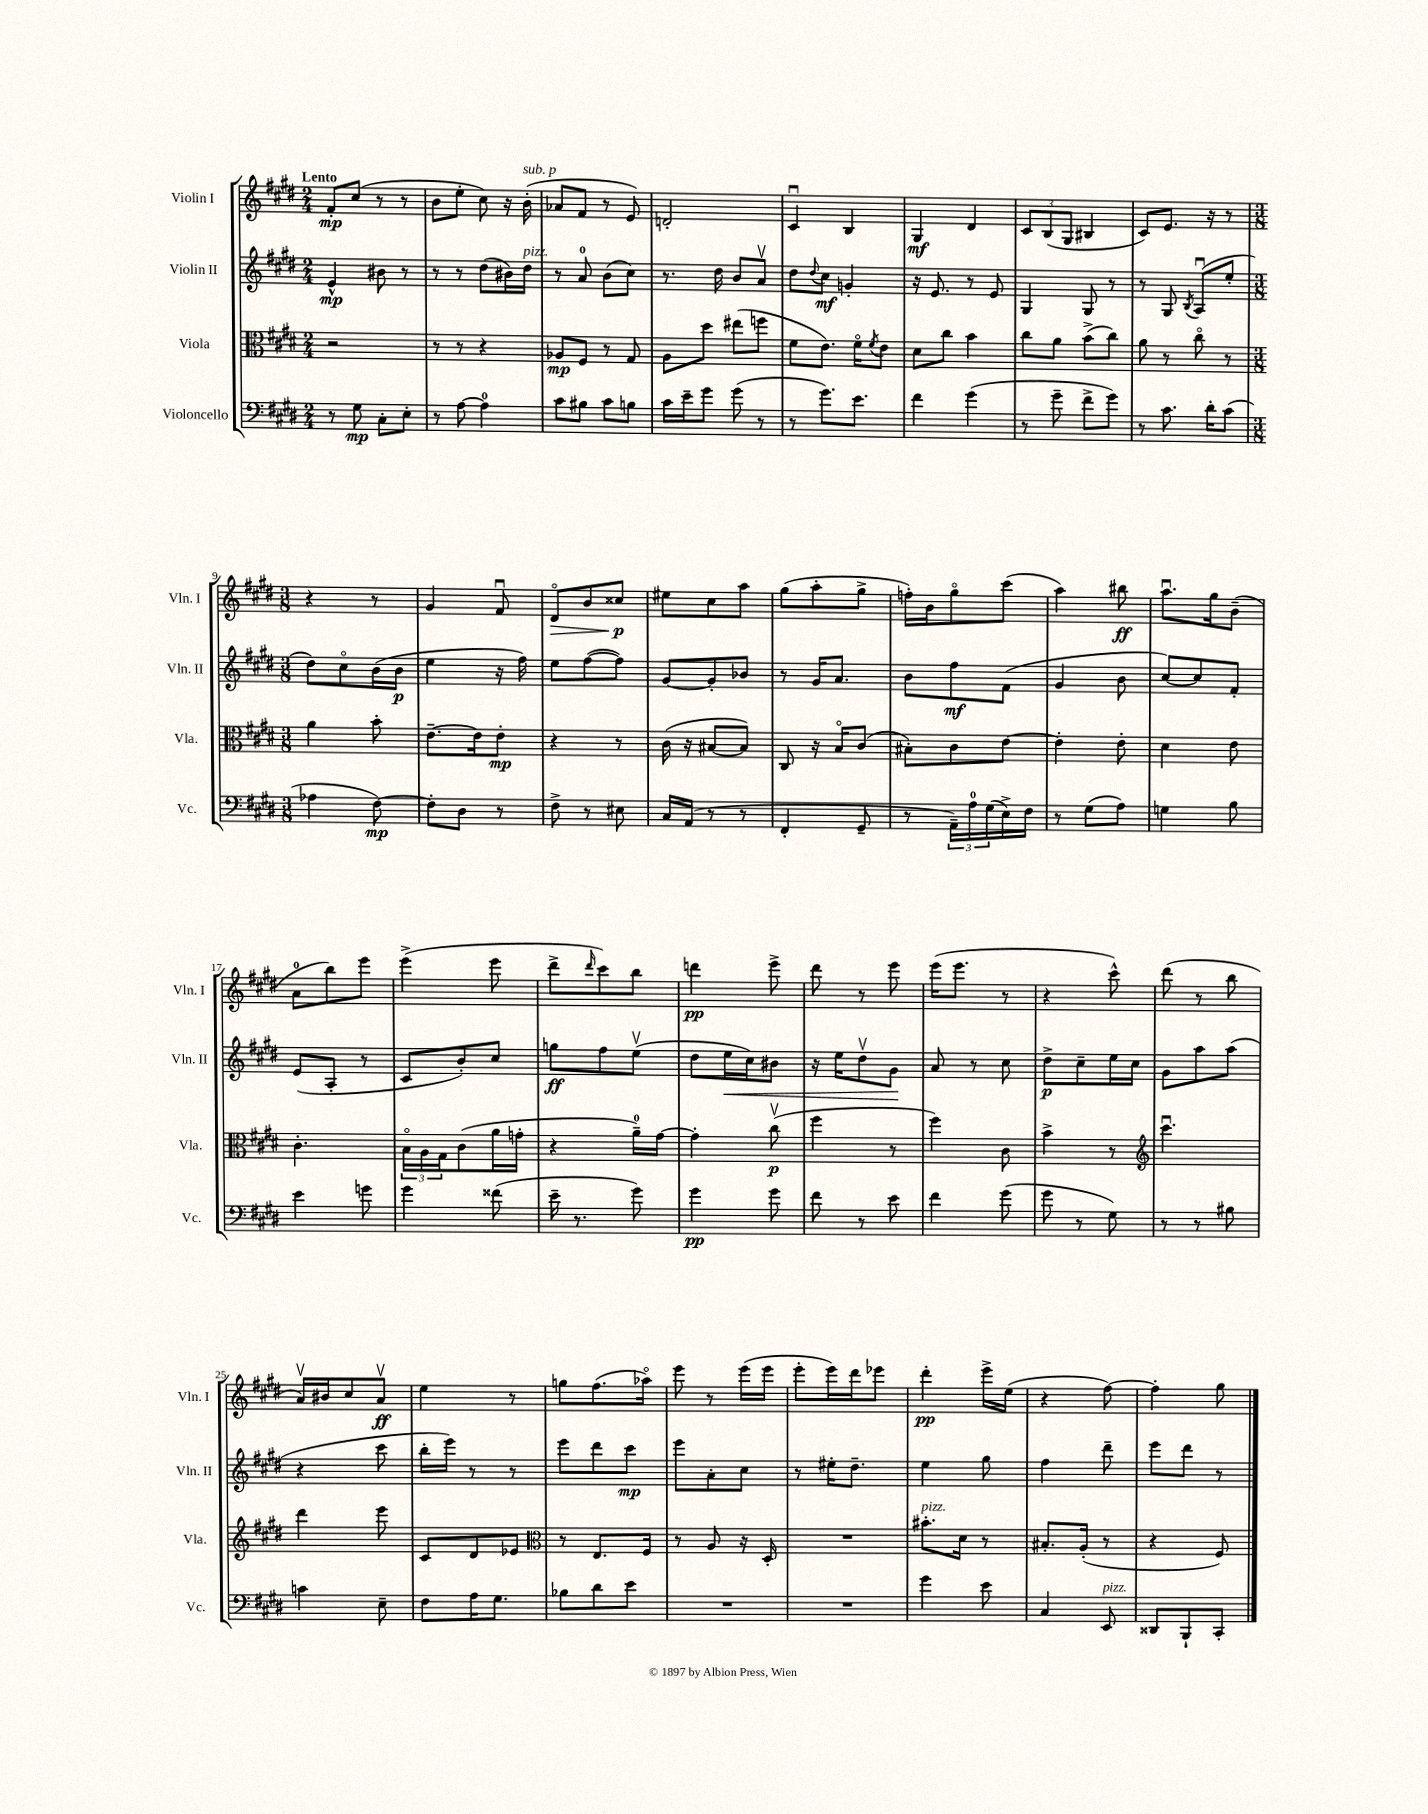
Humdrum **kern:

**kern	**kern	**kern	**kern
*staff4	*staff3	*staff2	*staff1
*clefF4	*clefC3	*clefG2	*clefG2
*k[f#c#g#d#]	*k[f#c#g#d#]	*k[f#c#g#d#]	*k[f#c#g#d#]
*M2/4	*M2/4	*M2/4	*M2/4
8r	2r	4e^^/	8f#'/L
8G#\	.	.	(8cc#/J
8C#'\L	.	8b#\	8r
8E'\J	.	8r	8r
=	=	=	=
8r	8r	8r	8b\L
[8A\	8r	8r	8ee'\J
4A\]	4r	(8dd#\L	8cc#\)
.	.	16b#\L)	16r
.	.	16dd#\JJ	(16b'\
=	=	=	=
8c#\L	8A-/L	8r	8a-/L
8B#\J	8F#/J	8a/	8f#/J
8c#\L	8r	(8b\L	8r
8B\J	8G#/	8cc#\J)	8e/)
=	=	=	=
16c#\LL	8A\L	8.r	2d'/
16e~\J	.	.	.
8g#\J	8dd#\J	.	.
.	.	16dd#\	.
(8g#\	(8ee#\L	8b/L	.
8r	8ff\J	8av/J	.
=	=	=	=
8r	8f#\L	8dd#\L	4c#u/
.	.	8qqdd#/	.
8.g#\L)	8.e\J)	8cc#\J	.
.	.	4g'/	4B/
8.e\J	16f#o\LK	.	.
.	8qf#/	.	.
.	8e\J	.	.
=	=	=	=
4f#\	8d#\L	16r	4G#/
.	.	8.e/	.
.	8cc#\J	.	.
(4g#\	4b\	8r	4d#/
.	.	8e/	.
=	=	=	=
8r	8cc#\L	4G#/	12c#/L
.	.	.	(12B/
8g#~\	8a\J	.	.
.	.	.	12G#/J
8f#^\L	(8b^\L	8G#/	4B#/
8g#\J)	8cc#\J)	8r	.
=	=	=	=
8r	8a\	8r	8c#/L)
8.c#\	8r	8G#/	8.e/J
.	.	8qB/	.
.	8cc#o\	(8Au/L	.
16d#'\LK	.	.	16r
(8c#\J	8r	8ee'/J	8r
=	=	=	=
*M3/8	*M3/8	*M3/8	*M3/8
4A-\	4a\	8dd#\L)	4r
.	.	8cc#o\	.
[8F#\)	8b'\	(16b\L	8r
.	.	16b\JJ	.
=	=	=	=
8F#'\]L	[8.e~\L	4ee\	4g#/
8D#\J	.	.	.
.	16e\]k	.	.
8r	8e'\J	16r	8f#u/
.	.	16ff#\)	.
=	=	=	=
8F#^\	4r	8ee\L	8d#o/L
8r	.	([8ff#\	8b/
8E#\	8r	8ff#\]J)	8cc##/J
=	=	=	=
16C#/LL	(16c#\	[8g#/L	8ee#\L
(16AA/JJ	16r	.	.
8r	[8B#/L	8g#'/]	8cc#\
8r	8B#/]J)	8b-/J	8aa\J
=	=	=	=
4FF#'/	8C#/	8r	(8gg#\L
.	16r	16g#/LK	8aa'\
.	16Bo/LK	8.a/J	.
8GG#~/	(8c#/J	.	8gg#^\J
=	=	=	=
8r	8B#'\L)	8b\L	16ff'\LL)
.	.	.	16b\J
24AA~\LL)	8c#\	8ff#\	8gg#o\
24A\	.	.	.
(24G#\	.	.	.
16E^\)	[8e\J	(8f#\J	(8ccc#\J
16F#\JJ	.	.	.
=	=	=	=
8r	4e'\]	4g#/	4aa\)
(8G#\L	.	.	.
8A\J)	8e'\	8b\	8bb#\
=	=	=	=
4G\	4d#\	[8cc#/L)	8.aau\L
.	.	8cc#/]	.
.	.	.	16gg#\k
8B\	8e\	8f#'/J	(8b~\J
=	=	=	=
4e\	4.c#'\	(8e/L	8a\L
.	.	8A'/J	8bb\)
8g\	.	8r	8eee\J
=	=	=	=
4g#\	24Bo\LL	8c#/L	(4eee^\
.	24A\	.	.
.	24G#\J	.	.
.	(8c#\	8b'/)	.
(8f##\	16a\L	8cc#/J	8eee\
.	16g'\JJ	.	.
=	=	=	=
16e~\	4r	8gg\L	8ddd#^\L
8.r	.	.	.
.	.	.	16qqddd#/
.	.	8ff#\	8ccc#\)
8g#\)	16a~\LL)	(8eev\J	8bb\J
.	[16g#\JJ	.	.
=	=	=	=
4g#\	4g#'\]	8dd#\L	4ddd\
.	.	16ee\L	.
.	.	16cc#\J)	.
8g#\	(8cc#v\	8b#\J	8eee^\
=	=	=	=
8f#\	4ff#\	16r	8ddd#\
.	.	16ee\LK	.
8r	.	8dd#v\	8r
8e\	8r	8g#\J	8eee\
=	=	=	=
4f#\	4ff#\)	8a/	(16eee\LK
.	.	.	8.eee\J
.	.	8r	.
(8g#\	8c#\	8cc#\	8r
=	=	=	=
8g#\	4b^\	8dd#^\L	4r
8r	.	8cc#~\	.
8G#\)	8r	16ee\L	8ccc#^^\)
.	.	16cc#\JJ	.
=	=	=	=
*	*clefG2	*	*
8r	4.ccc#u\	8g#\L	(8ddd#\
8r	.	8aa\	8r
8B#\	.	(8aa\J	8bb\
=	=	=	=
4c\	4ddd#\	4r	16av/LL)
.	.	.	16b#/J
.	.	.	8cc#/
8E~\	8eee\	8ccc#\	8av/J
=	=	=	=
8F#\L	8c#/L	16bb'\LL	4ee\
.	.	16eee\JJ)	.
16A\K	8d#/	8r	.
8.G#\J	.	.	.
.	8e-/J	8r	8r
=	=	=	=
*	*clefC3	*	*
8B-\L	8r	8eee\L	8gg\L
8d#\	8.E/L	8ddd#\	(8.ff#\
8e\J	.	8ccc#\J	.
.	16F#/Jk	.	16aa-o\Jk)
=	=	=	=
4.r	8r	8eee\L	8eee\
.	8A/	8a'\	8r
.	16r	8cc#\J	(16eee\LL
.	16D#'/	.	16eee\JJ
=	=	=	=
4.r	4.r	8r	8eee'\L
.	.	16ee#'\LK	16eee\L)
.	.	8.dd#~\J	16ddd#\J
.	.	.	8eee-\J
=	=	=	=
4g#\	8.b#'\L	4ee\	4ddd#'\
.	16d#\Jk	.	.
8e\	8r	8gg#\	16eee^\LL
.	.	.	(16ee\JJ
=	=	=	=
4C#/	8.B#'/L	4ff#\	4r
.	(16A'/Jk	.	.
8EE/	8r	8ddd#~\	[8ff#\)
=	=	=	=
8DD##/L	4r	8eee\L	4ff#'\]
8BBB`/	.	8ddd#\J	.
8CC#'/J	8F#/)	8r	8gg#\
==	==	==	==
*-	*-	*-	*-
